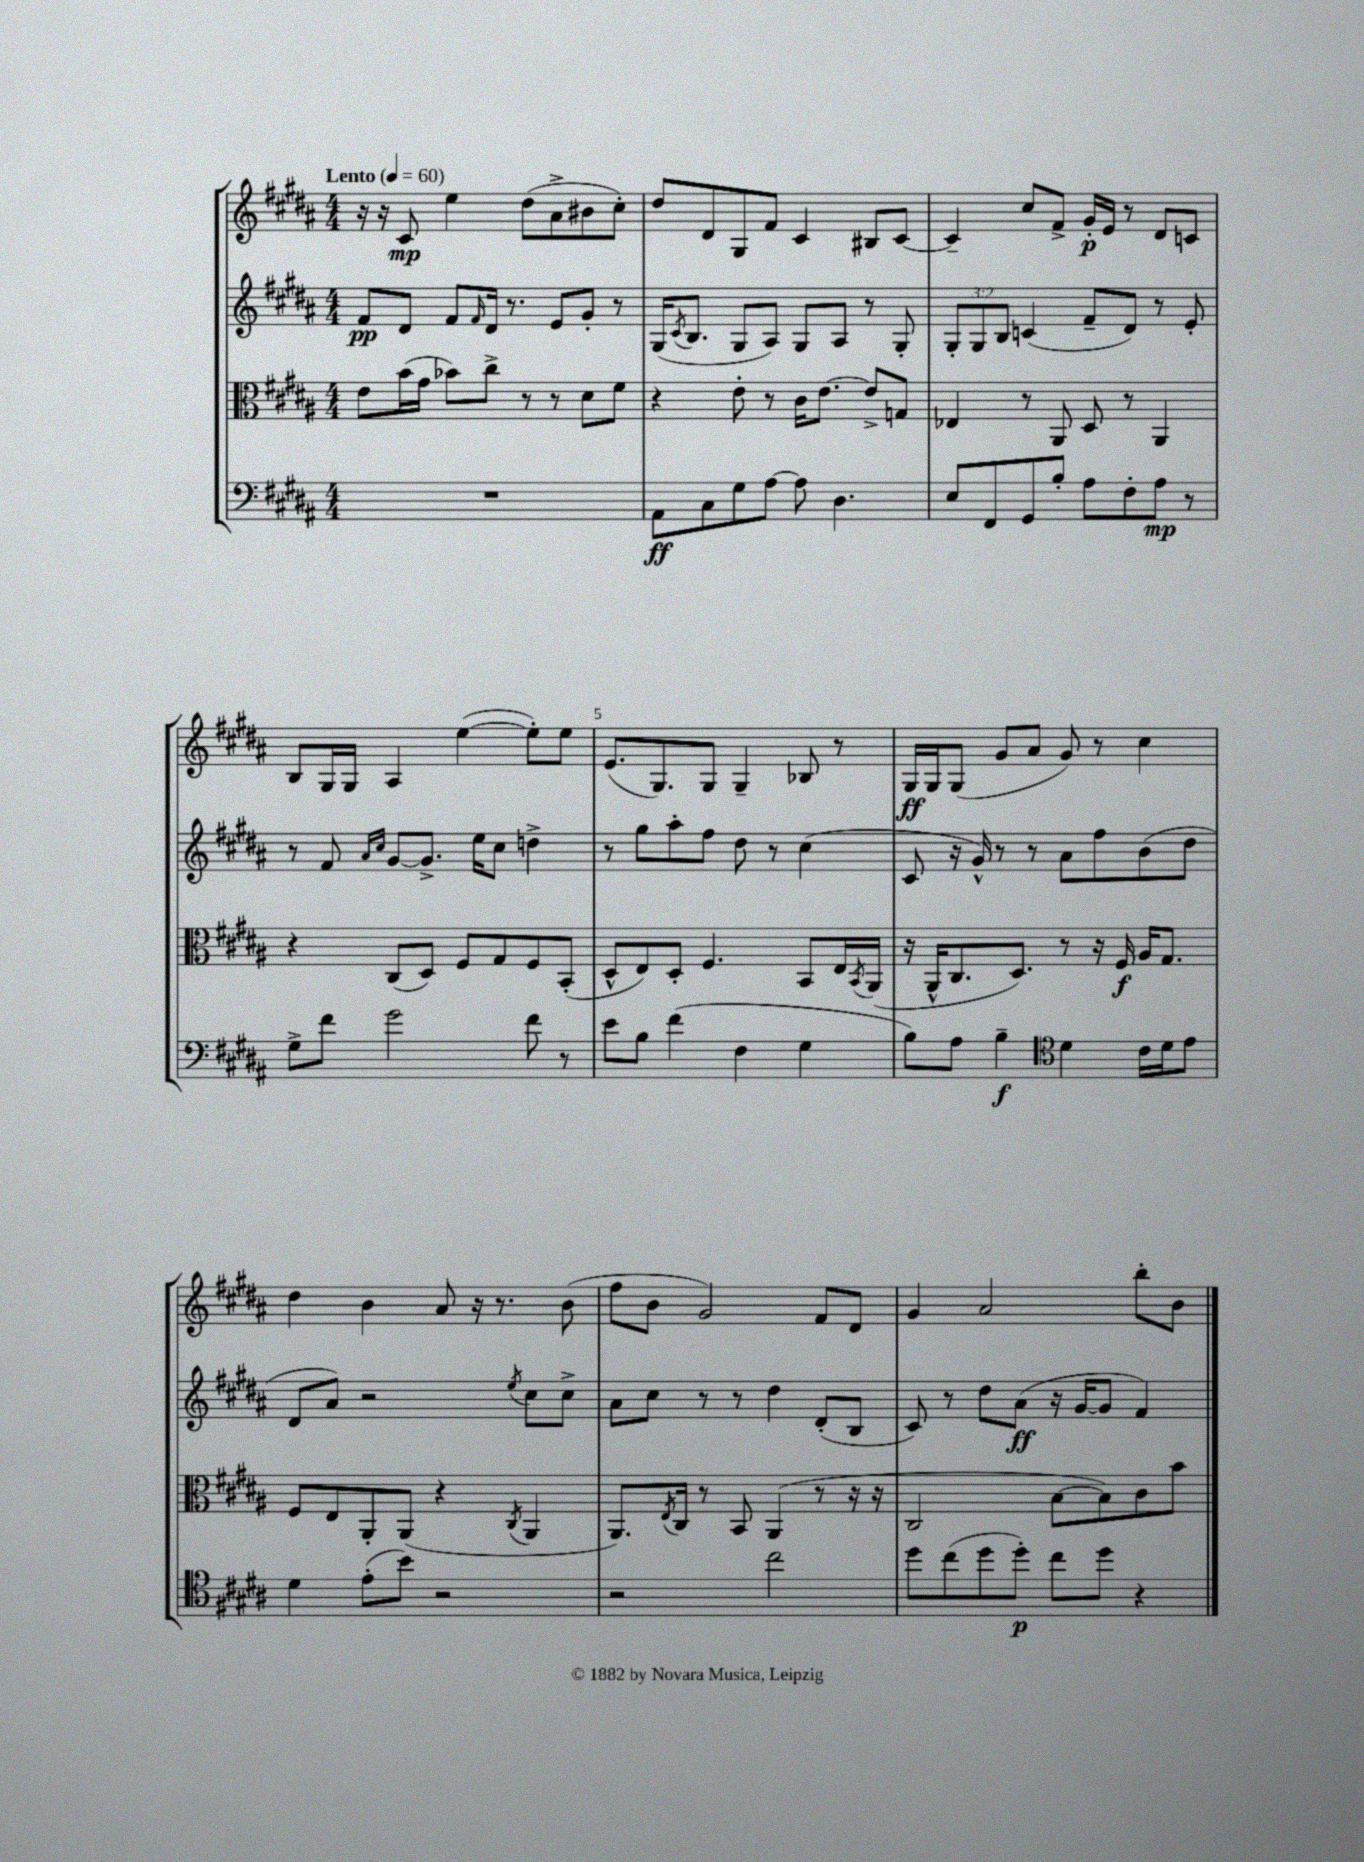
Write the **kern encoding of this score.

**kern	**kern	**kern	**kern
*staff4	*staff3	*staff2	*staff1
*clefF4	*clefC3	*clefG2	*clefG2
*k[f#c#g#d#a#]	*k[f#c#g#d#a#]	*k[f#c#g#d#a#]	*k[f#c#g#d#a#]
*M4/4	*M4/4	*M4/4	*M4/4
*MM60	*MM60	*MM60	*MM60
1r	8e	8f#	16r
.	.	.	16r
.	(16b	8d#	8c#
.	16g#	.	.
.	8b-)	8f#	4ee
.	.	16qqf#	.
.	8cc#^	16d#	.
.	.	8.r	.
.	8r	.	(8dd#
.	8r	8e	8a#^
.	8d#	8g#'	8b#
.	8f#	8r	8cc#')
=	=	=	=
8AA#	4r	(16G#	8dd#
.	.	8qc#	.
.	.	8.B	.
8C#	.	.	8d#
8G#	8e'	8G#	8G#
[8A#	8r	8A#)	8f#
8A#]	16c#	8G#	4c#
.	[8.e	.	.
4.D#	.	8A#	.
.	8e^]	8r	8B#
.	8G	8G#'	[8c#
=	=	=	=
8E	4E-	12G#'	4c#~]
.	.	12G#	.
8FF#	.	.	.
.	.	12B	.
8GG#	8r	(4c	8cc#
8B'	8AA#	.	8f#^
8A#	8D#	8f#~	16g#'
.	.	.	16e
8F#'	8r	8d#)	8r
8A#	4AA#	8r	8d#
8r	.	8e'	8c
=	=	=	=
8G#^	4r	8r	8B
8f#	.	8f#	16G#
.	.	.	16G#
.	.	16qqa#	.
.	.	16qqcc#	.
2g#	(8C#	[8g#	4A#
.	8D#)	8.g#^]	.
.	8F#	.	([4ee
.	.	16ee	.
.	8G#	8cc#	.
8f#	8F#	4dd^	8ee'])
8r	(8BB'	.	8ee
=	=	=	=
8e	8D#^^	8r	(8.e
8B	8E)	8gg#	.
.	.	.	8.G#)
(4f#	8D#'	8aa#'	.
.	4.F#	8ff#	8G#
4F#	.	8dd#	4G#~
.	.	8r	.
4G#	8BB	(4cc#	8B-
.	16E	.	8r
.	8qBB	.	.
.	(16AA#	.	.
=	=	=	=
8B)	16r	8c#	16G#
.	16AA#^^	.	16G#
8A#	8.C#	16r	(8G#
.	.	16g#^^)	.
4B~	.	8r	8g#
.	8.D#)	.	.
.	.	8r	8a#
*clefC4	*	*	*
4d#	8r	8a#	8g#)
.	16r	8ff#	8r
.	16F#	.	.
16c#	16A#	(8b	4cc#
16d#	8.G#	.	.
8e	.	8dd#	.
=	=	=	=
4d#	8F#	8d#	4dd#
.	8E	8a#)	.
(8e'	8AA#'	2r	4b
8b)	(8AA#	.	.
2r	4r	.	8a#
.	.	.	16r
.	.	.	8.r
.	8qC#	8qee	.
.	4AA#	8cc#	.
.	.	8cc#^	(8b
=	=	=	=
2r	8.AA#)	8a#	8ff#
.	.	8cc#	8b
.	8qE	.	.
.	16C#	.	.
.	8r	8r	2g#)
.	8BB	8r	.
2cc#	(4AA#	4dd#	.
.	8r	(8d#'	8f#
.	16r	8B	8d#
.	16r	.	.
=	=	=	=
8dd#	2C#	8c#)	4g#
(8cc#	.	8r	.
8dd#	.	8dd#	2a#
8dd#')	.	(8a#	.
8cc#	[8B	16r	.
.	.	[16g#	.
8dd#	8B])	8g#]	.
4r	8c#	4f#)	8bb'
.	8b	.	8b
==	==	==	==
*-	*-	*-	*-
